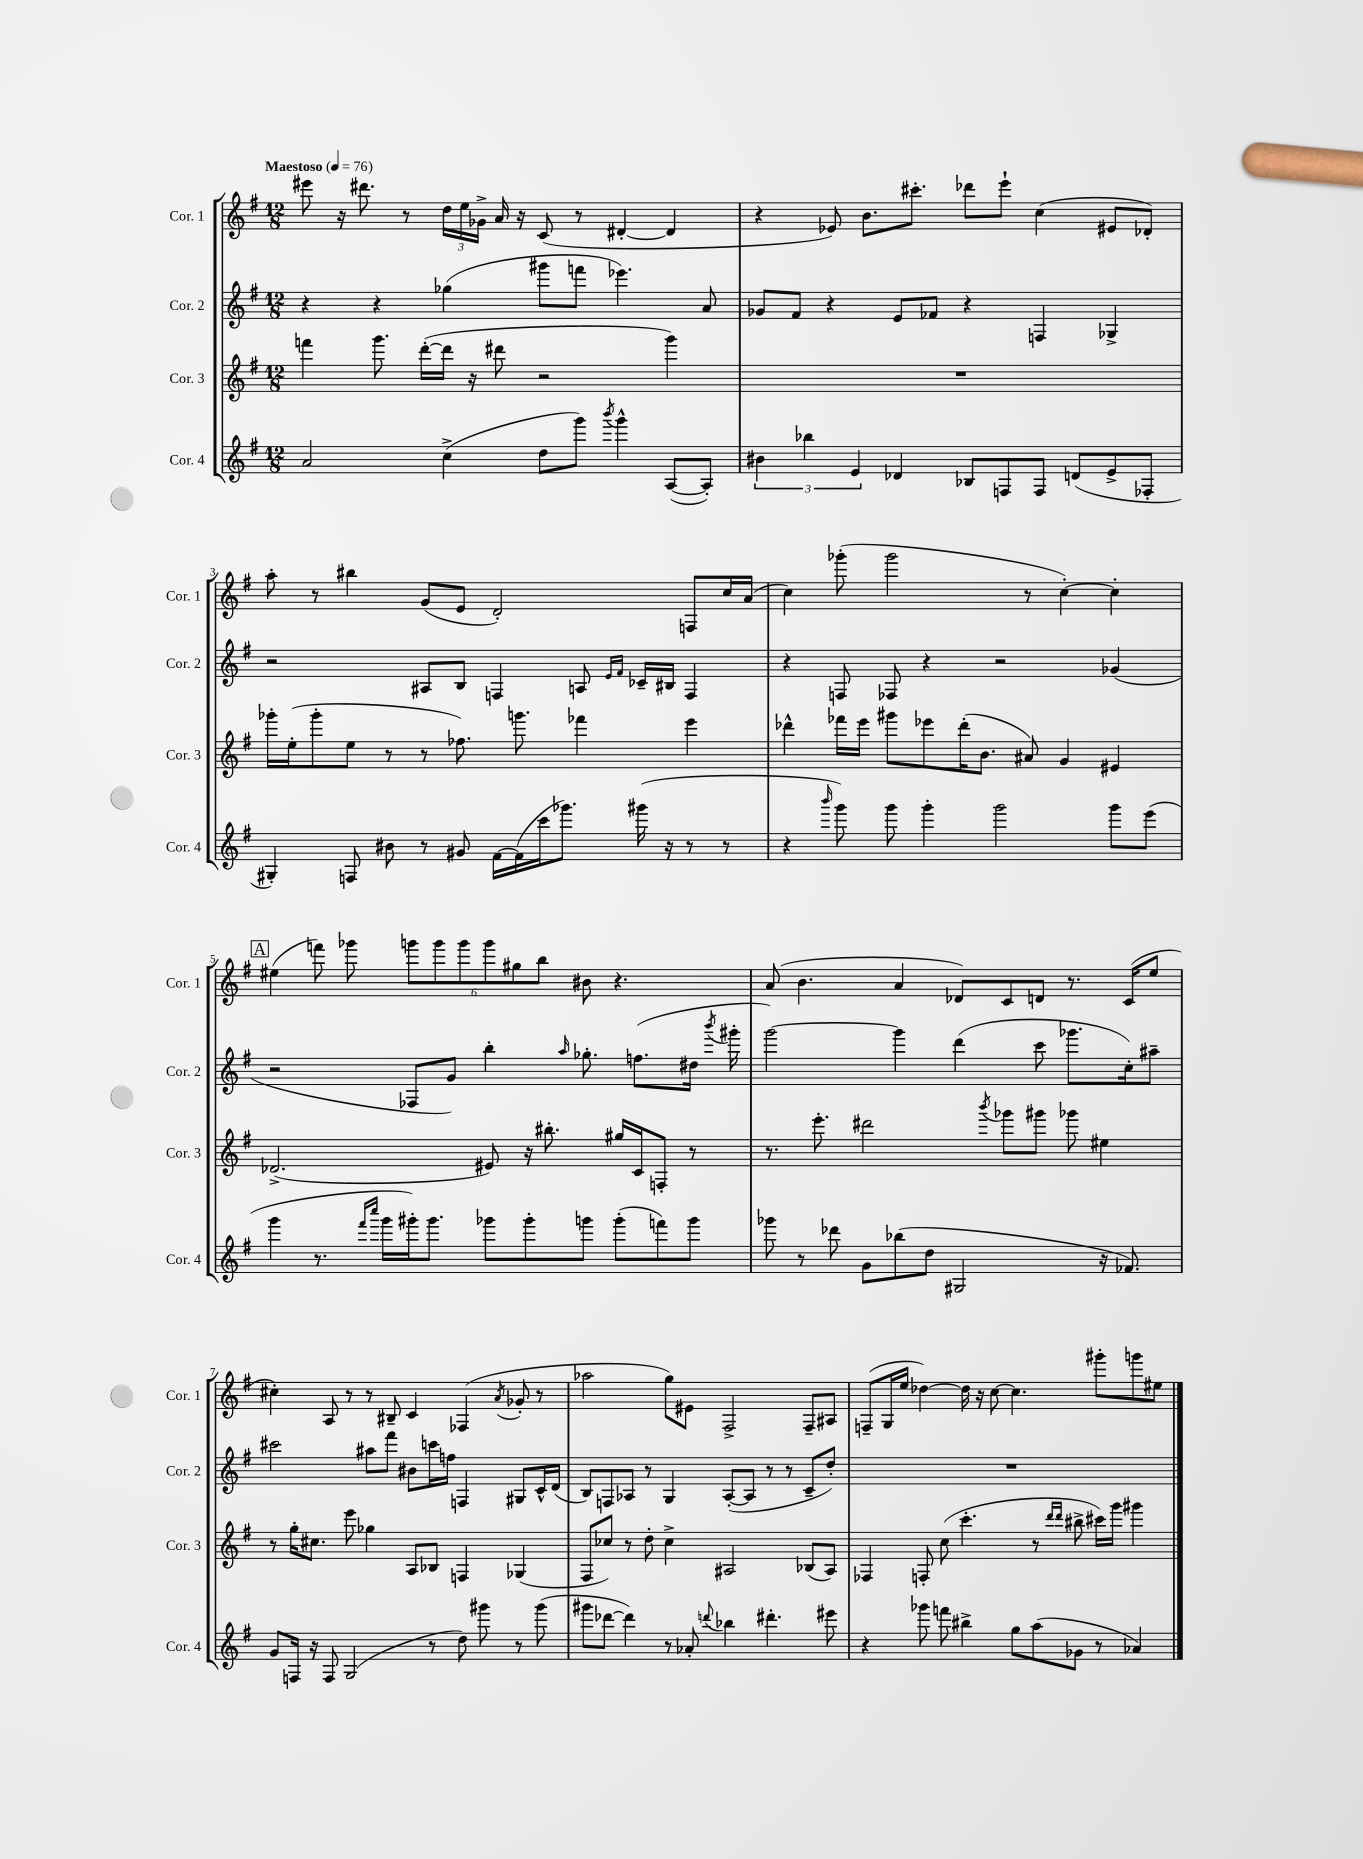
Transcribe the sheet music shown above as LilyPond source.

<<
\new StaffGroup <<
\new Staff = "s0" \with { instrumentName = "Cor. 1" shortInstrumentName = "Cor. 1" } {
    \clef treble \key g \major \numericTimeSignature \time 12/8 \tempo "Maestoso" 4 = 76
    \autoBeamOff eis'''8 r16 dis'''8. r8 \tuplet 3/2 { d''16[ e''16 ges'16]-> } a'16 r16 c'8( r8 dis'4~-. dis'4 |
    r4 ees'8) b'8.[ cis'''8.]-. des'''8[ e'''8]-! c''4( eis'8[ des'8]-.) |
    a''8-. r8 bis''4 g'8[( e'8] d'2-.) f8[ c''16 a'16]( |
    c''4) ges'''8-.( ges'''2 r8 c''4~-.) c''4-. |
    \mark \markup { \box "A" } eis''4( f'''8) ges'''8 \tuplet 6/4 { g'''8[ g'''8 g'''8 g'''8 gis''8 b''8] } bis'8 r4. |
    a'8( b'4. a'4 des'8[) c'8 d'8] r8. c'16[( e''8] |
    cis''4-.) a8 r8 r8 bis8-- c'4 fes4( \acciaccatura { a'8 } ges'8-. r8 |
    aes''2 g''8[) eis'8] fis2-> fis8[-- ais8] |
    f8[--( g16 e''16] des''4~) des''16 r16 c''8~ c''4. gis'''8[-. g'''8 eis''8] \bar "|." |
}
\new Staff = "s1" \with { instrumentName = "Cor. 2" shortInstrumentName = "Cor. 2" } {
    \clef treble \key g \major \numericTimeSignature \time 12/8
    \autoBeamOff r4 r4 ges''4( gis'''8[ f'''8] ees'''4.) a'8 |
    ges'8[ fis'8] r4 e'8[ fes'8] r4 f4 ges4-> |
    r2 ais8[ b8] f4 a8 \grace { e'16[ fis'16] } ces'16[-- bis16] f4 |
    r4 f8 fes8 r4 r2 ges'4( |
    \mark \markup { \box "A" } r2 fes8[ g'8]) b''4-. \grace { a''16 } ges''8.-. f''8.[( dis''16] \acciaccatura { b'''8 } gis'''16-. |
    g'''2~) g'''4 d'''4( c'''8 ges'''8.[ c''16-.) ais''8]-- |
    cis'''2 ais''8[ fis'''8] bis'8[ c'''16 f''16] f4 gis8[ c'16-^ d'16]( |
    b8[) f8 aes8] r8 g4 aes8[~-.( aes8] r8 r8 c'8[-- d''8]-.) |
    R1. \bar "|." |
}
\new Staff = "s2" \with { instrumentName = "Cor. 3" shortInstrumentName = "Cor. 3" } {
    \clef treble \key g \major \numericTimeSignature \time 12/8
    \autoBeamOff f'''4 g'''8. d'''16[~-.( d'''16] r16 dis'''8 r2 g'''4) |
    R1. |
    ges'''16[-. e''16-.( ges'''8-. e''8] r8 r8 fes''8.) g'''8. fes'''4 e'''4 |
    des'''4-^ fes'''16[ e'''16] gis'''8[ ees'''8 des'''16-.( b'8.] ais'8) g'4 eis'4 |
    \mark \markup { \box "A" } des'2.->( eis'8) r16 bis''8.-. gis''16[ c'16 f8]-. r8 |
    r8. e'''8.-. dis'''2 \acciaccatura { b'''8 } ges'''8[ gis'''8] ges'''8 eis''4 |
    r8 g''16[-. cis''8.] e'''8 ges''4 a8[ bes8] f4 ges4( |
    fis8[ ces''8]) r8 d''8-. ces''4-> ais2 bes8[( ais8]) |
    fes4 f8-. c''8( c'''4.-. r8 \grace { d'''16[ d'''16] } bis''8-> cis'''16[) g'''16] gis'''4 \bar "|." |
}
\new Staff = "s3" \with { instrumentName = "Cor. 4" shortInstrumentName = "Cor. 4" } {
    \clef treble \key g \major \numericTimeSignature \time 12/8
    \autoBeamOff a'2 c''4->( d''8[ g'''8]) \acciaccatura { b'''8 } g'''4-^ a8[~( a8]-.) |
    \tuplet 3/2 { bis'4 bes''4 e'4 } des'4 bes8[ f8 f8] d'8[( e'8-> fes8]-. |
    gis4-.) f8 bis'8 r8 gis'8 fis'16[~ fis'16( c'''16 ges'''8.]) gis'''16( r16 r8 r8 |
    r4 \grace { b'''16 } g'''8) g'''8 g'''4-. g'''2 g'''8[ e'''8]( |
    \mark \markup { \box "A" } g'''4 r8. \grace { fis'''16[ c''''16] } g'''16[ gis'''16-.) gis'''8.] ges'''8[ ges'''8-. g'''8] g'''8[-.( f'''8) g'''8] |
    ges'''8 r8 des'''8 g'8[ bes''8( d''8] gis2 r16 fes'8.) |
    g'8[ f16] r16 f8 g2( r8 d''8) gis'''8 r8 gis'''8( |
    gis'''8[ des'''8]~ des'''4) r8 aes'8-. \appoggiatura { d'''8 } bes''4 dis'''4.-. eis'''8 |
    r4 ges'''8 f'''8 bis''4-> g''8[ a''8( ges'8] r8 aes'4) \bar "|." |
}
>>
>>
